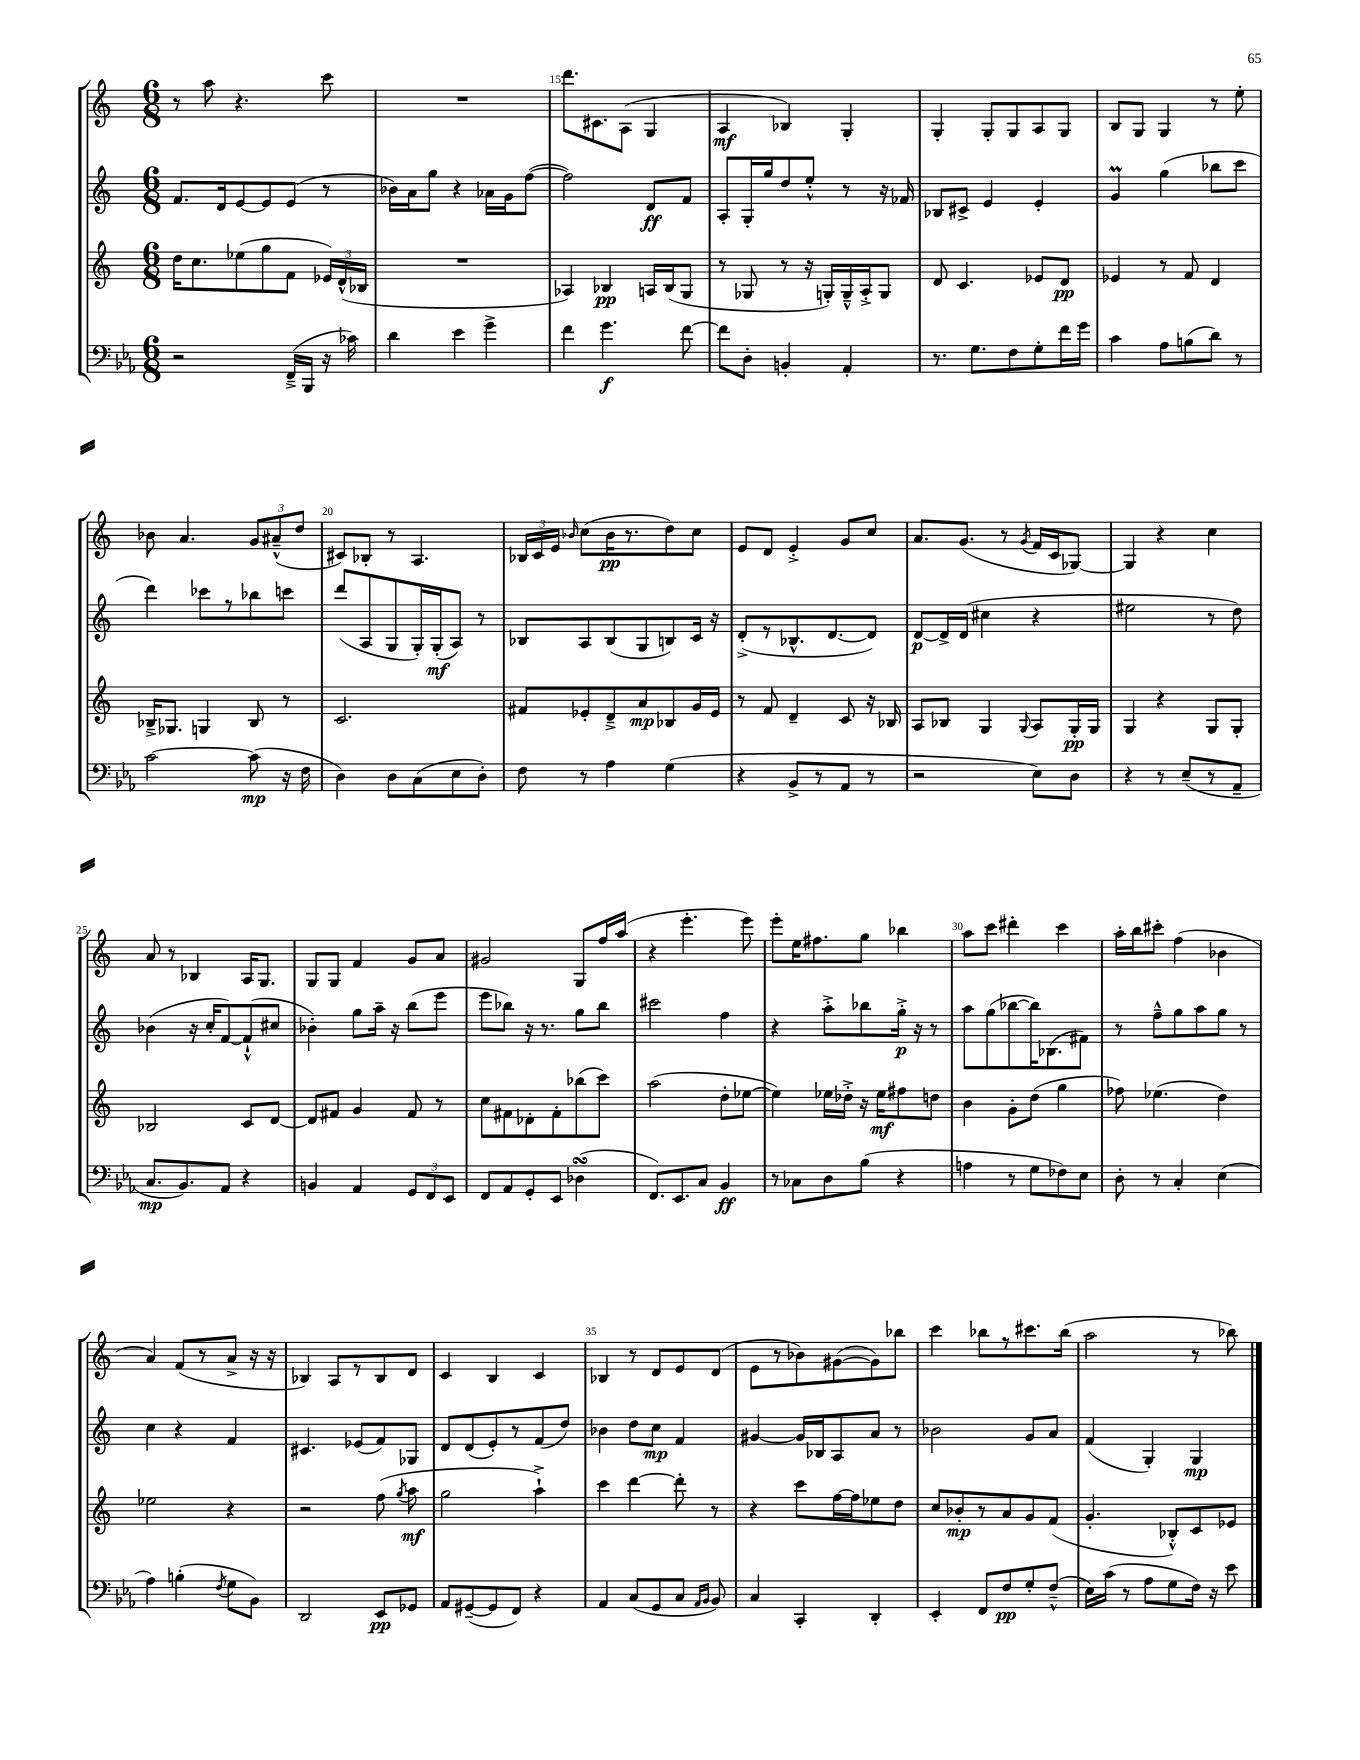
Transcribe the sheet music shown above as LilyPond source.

<<
\new StaffGroup <<
\new Staff = "s0" {
    \clef treble \key c \major \numericTimeSignature \time 6/8
    \autoBeamOff r8 a''8 r4. c'''8 |
    R2. |
    d'''8.[ cis'8. a8]( g4 |
    a4\mf bes4) g4-. |
    g4-. g8[-. g8 a8 g8] |
    b8[ g8] g4 r8 e''8-. |
    bes'8 a'4. \tuplet 3/2 { g'8[ ais'8---^( d''8] } |
    cis'8[) bes8]-. r8 a4. |
    \tuplet 3/2 { bes16[ c'16 e'16] } \grace { bes'16 } c''8[( bes'16\pp r8. d''8) c''8] |
    e'8[ d'8] e'4-.-> g'8[ c''8] |
    a'8.[ g'8.]( r8 \acciaccatura { g'8 } f'16[ c'16 ges8]~) |
    ges4 r4 c''4 |
    a'8 r8 bes4 a16[ g8.] |
    g8[ g8] f'4 g'8[ a'8] |
    gis'2 g8[ f''16 a''16]( |
    r4 e'''4.-. e'''8) |
    e'''8[-. e''16 fis''8. g''8] bes''4 |
    a''8[ c'''8] dis'''4-. c'''4 |
    a''16[-. b''16 cis'''8]-. f''4( bes'4 |
    a'4) f'8[( r8 a'8]-> r16 r16 |
    bes4) a8[ r8 bes8 d'8] |
    c'4 b4 c'4 |
    bes4 r8 d'8[ e'8 d'8]( |
    e'8[ r8 bes'8) gis'8~( gis'8) bes''8] |
    c'''4 bes''8[ r8 cis'''8. bes''16]( |
    a''2 r8 bes''8) \bar "|." |
}
\new Staff = "s1" {
    \clef treble \key c \major \numericTimeSignature \time 6/8
    \autoBeamOff f'8.[ d'16 e'8~ e'8 e'8]( r8 |
    bes'16[) a'16 g''8] r4 aes'16[ g'16 f''8]~( |
    f''2) d'8[\ff f'8] |
    a8[-. g16-. g''16 d''8 e''8]-.-^ r8 r16 fes'16 |
    bes8[ cis'8]-> e'4 e'4-. |
    g'4\prall g''4( bes''8[ c'''8] |
    d'''4) ces'''8[ r8 bes''8 c'''8] |
    d'''8[( a8 g8 g16-.) g16-.\mf( a8]) r8 |
    bes8[ a8 bes8( g8 b8) c'16] r16 |
    d'8[-.->( r8 bes8.-^ d'8.~ d'8]) |
    d'8[~\p d'16-> d'16]( cis''4 r4 |
    eis''2 r8 d''8) |
    bes'4( r16 c''16[-. f'8~) f'8-!-^( cis''8] |
    bes'4-.) g''8[ a''16]-- r16 b''8[( e'''8] |
    e'''8[ bes''8]) r16 r8. g''8[ bes''8] |
    cis'''2 f''4 |
    r4 a''8[-.-> bes''8 g''16]-.->\p r16 r8 |
    a''8[ g''8( bes''8~ bes''16) bes8.( fis'8]) |
    r8 f''8[---^ g''8 a''8 g''8] r8 |
    c''4 r4 f'4 |
    cis'4. ees'8[( f'8) ges8] |
    d'8[ d'8( e'8-.) r8 f'8( d''8]) |
    bes'4 d''8[ c''8]\mp f'4 |
    gis'4~ gis'16[ bes16 a8 a'8] r8 |
    bes'2 g'8[ a'8] |
    f'4( g4-.) g4\mp \bar "|." |
}
\new Staff = "s2" {
    \clef treble \key c \major \numericTimeSignature \time 6/8
    \autoBeamOff d''16[ c''8. ees''8( g''8 f'8] \tuplet 3/2 { ees'16[) d'16-^( bes16] } |
    R2. |
    aes4) bes4\pp a16[ bes16( g8] |
    r8 ges8 r8 r16 g16[-.) g16---^ a16-.-> g8] |
    d'8 c'4. ees'8[ d'8]\pp |
    ees'4 r8 f'8 d'4 |
    bes16[---> ges8.] g4 bes8 r8 |
    c'2. |
    fis'8[ ees'8-. d'8---> a'8\mp bes8 g'16 ees'16] |
    r8 f'8 d'4-- c'8 r16 bes16 |
    a8[ bes8] g4 \appoggiatura { g8 } a8[ g16-.\pp g16] |
    g4 r4 g8[ g8]-. |
    bes2 c'8[ d'8]~ |
    d'8[ fis'8] g'4 fis'8 r8 |
    c''8[ fis'8 des'8-. fis'8-. bes''8( c'''8]) |
    a''2( d''8[-. ees''8]~ |
    ees''4) ees''16[ des''16]-.-> r16 ees''16[\mf fis''8 d''8] |
    b'4 g'8[-. d''8]( g''4 |
    fes''8) ees''4.( d''4) |
    ees''2 r4 |
    r2 f''8( \acciaccatura { g''8 } a''8\mf |
    g''2 a''4-!->) |
    c'''4 d'''4~ d'''8-. r8 |
    r4 c'''8[ f''16~ f''16 ees''8 d''8] |
    c''8[ bes'8-.\mp r8 a'8 g'8 f'8]( |
    g'4.-. bes8[-.-^) c'8 ees'8] \bar "|." |
}
\new Staff = "s3" {
    \clef bass \key ees \major \numericTimeSignature \time 6/8
    \autoBeamOff r2 f,16[--->( bes,,16] r16 ces'16) |
    d'4 ees'4 g'4-> |
    f'4 g'4.\f f'8~ |
    f'8[ d8]-. b,4-. aes,4-. |
    r8. g8.[ f8 g8-. f'16 g'16] |
    c'4 aes8[ b8( d'8]) r8 |
    c'2~ c'8\mp( r16 f16 |
    d4) d8[ c8( ees8 d8]-.) |
    f8 r8 aes4 g4( |
    r4 bes,8[-> r8 aes,8] r8 |
    r2 ees8[) d8] |
    r4 r8 ees8[--( r8 aes,8]-- |
    c8.[\mp bes,8.) aes,8] r4 |
    b,4 aes,4 \tuplet 3/2 { g,8[ f,8 ees,8] } |
    f,8[ aes,8 g,8-. ees,8] des4\turn( |
    f,8.[) ees,8. c8] bes,4\ff |
    r8 ces8[ d8 bes8]( r4 |
    a4 r8 g8[ fes8) ees8] |
    d8-. r8 c4-. ees4( |
    aes4) b4-.( \acciaccatura { f8 } g8[ bes,8]) |
    d,2 ees,8[\pp ges,8] |
    aes,8[ gis,8~--( gis,8 f,8]) r4 |
    aes,4 c8[( g,8 c8] \grace { aes,16[ bes,16] } bes,8) |
    c4 c,4-. d,4-. |
    ees,4-. f,8[ f8\pp g8-. f8]---^( |
    ees16[) c'16]( r8 aes8[ g8 f16]) r16 ees'8 \bar "|." |
}
>>
>>
\layout { \context { \Score currentBarNumber = #13 \override BarNumber.break-visibility = ##(#f #t #t) barNumberVisibility = #(every-nth-bar-number-visible 5) } }
